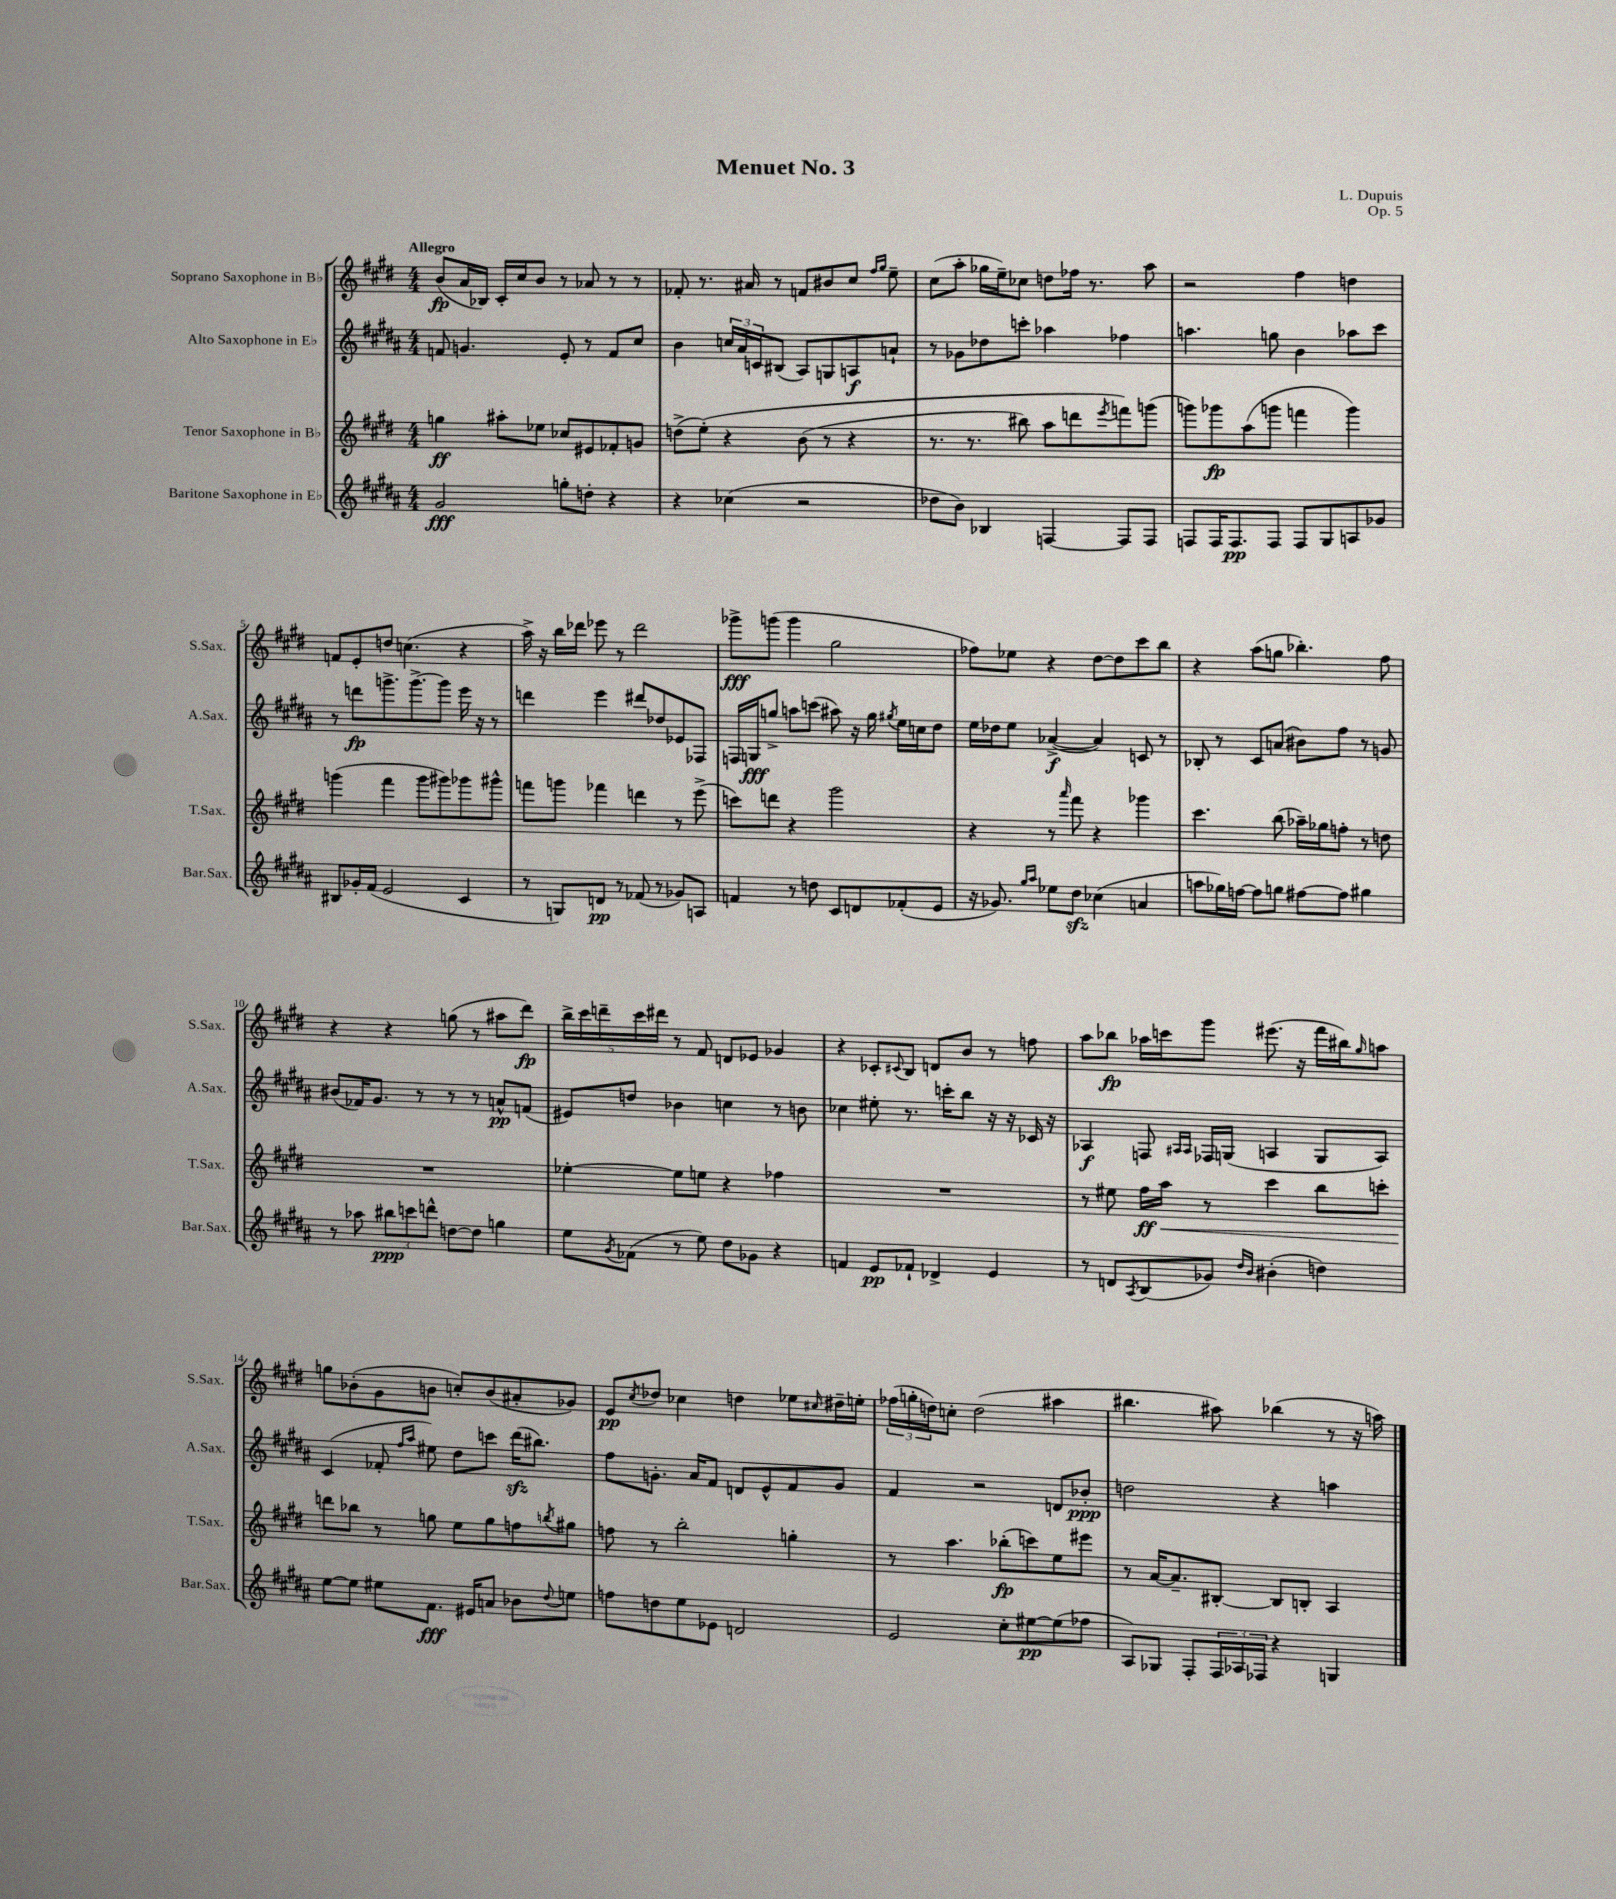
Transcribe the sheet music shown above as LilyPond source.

\header { title = "Menuet No. 3" composer = "L. Dupuis" opus = "Op. 5" }
<<
\new StaffGroup <<
\new Staff = "s0" \with { instrumentName = "Soprano Saxophone in Bb" shortInstrumentName = "S.Sax." } {
    \clef treble \key e \major \numericTimeSignature \time 4/4 \tempo "Allegro"
    b'8\fp( a'16 bes16) cis'16-. cis''16 b'8 r8 aes'8 r8 r8 |
    fes'8-. r8. ais'16 r8 f'8 bis'8 cis''8 \grace { fis''16 gis''16 } e''8-- |
    cis''8( a''8-. ges''16 e''16--) ces''8 d''8 fes''16 r8. a''8 |
    r2 fis''4 d''4 |
    f'8 e'8-. d''8 c''4.( r4 |
    a''16->) r16 b''16 des'''16 ees'''8 r8 des'''2 |
    ges'''8->\fff g'''8( g'''4 gis''2 |
    fes''8) ees''8 r4 dis''8~ dis''8 cis'''8 b''8 |
    r4 a''8( g''8 bes''4.-.) fis''8 |
    r4 r4 g''8( r8 ais''8 dis'''8\fp) |
    \tuplet 5/4 { b''16-> cis'''16 d'''16-- cis'''16 dis'''16 } r8 fis'8 d'8 ees'8 ges'4 |
    r4 ces'8-. \appoggiatura { cis'8 } b8 d'8 b'8 r8 f''8 |
    a''8 bes''8\fp aes''16 c'''16 gis'''8 eis'''8.( r16 fis'''16 bis''16) \grace { gis''16 } a''8 |
    g''8 bes'8-.( gis'8 b'8 c''8-.) b'8( ais'8-. ges'8) |
    e'8\pp \acciaccatura { cis''8 } des''8 ces''4 d''4 ees''8 \grace { cis''16 } dis''16-- e''16-. |
    \tuplet 3/2 { fes''16( g''16-. d''16) } c''8-. d''2( ais''4 |
    bis''4. ais''8) bes''4( r8 r16 a''16) \bar "|." |
}
\new Staff = "s1" \with { instrumentName = "Alto Saxophone in Eb" shortInstrumentName = "A.Sax." } {
    \clef treble \key b \major \numericTimeSignature \time 4/4
    f'8 g'4. e'8-. r8 f'8 cis''8 |
    b'4 \tuplet 3/2 { c''16 ais'16 c'16 } bis8( ais8) g8 a8\f a'8-! |
    r8 ges'8 des''8 c'''8-. aes''4 fes''4 |
    a''4. g''8 b'4 aes''8 cis'''8 |
    r8 d'''8\fp g'''8.-> g'''8.~-> g'''8 e'''16 r16 r8 |
    d'''4 e'''4 dis'''8 des''8 ees'8 fes8 |
    f16 g16\fff g''8-> a''8 c'''8( ais''8) r16 g''16 \acciaccatura { gis''8 } e''16 c''16 dis''8 |
    e''16 des''16 e''8 aes'4~->\f( aes'4) c'8 r8 |
    bes8-. r8 cis'8 a'8( bis'8) fis''8 r8 g'8 |
    bis'8( fes'16) gis'8. r8 r8 r8 a'8-^\pp f'8( |
    eis'8) d''8 bes'4 c''4 r8 b'8 |
    ces''4 eis''8-. r8. c'''16-. b''8 r16 r16 ces'16 r16 |
    aes4\f f8 \grace { ais16 ais16 } fes16 g16( a4 g8 a8) |
    cis'4( fes'8-. \grace { fis''16 ais''16 } eis''8) dis''8 c'''8 dis'''16\sfz( bis''8.) |
    fis''8 g'8.-. ais'16 fis'8 d'8 e'8-^ fis'8 g'8 |
    fis'4 r2 d'8 bes'8-.\ppp |
    d''2 r4 a''4 \bar "|." |
}
\new Staff = "s2" \with { instrumentName = "Tenor Saxophone in Bb" shortInstrumentName = "T.Sax." } {
    \clef treble \key e \major \numericTimeSignature \time 4/4
    g''4\ff ais''8-. ees''8 ces''8 eis'8 fes'8-. g'8 |
    d''8->( e''8-.)\( r4 b'8( r8 r4 |
    r8. r8. bis''8) a''8 d'''8 \acciaccatura { e'''8 } f'''8\) g'''8( |
    g'''8) ges'''8\fp a''8( g'''8 f'''4 g'''4) |
    g'''4( fis'''4 g'''8 gis'''8) ges'''8 gis'''8-^ |
    f'''8 g'''8 fes'''4 d'''4 r8 e'''8->( |
    c'''8) d'''8 r4 gis'''2 |
    r4 r8 \grace { a'''16 } fis'''8 r4 ges'''4 |
    cis'''4. b''8( aes''16--) ges''16 f''8-. r8 d''8 |
    R1 |
    ees''4~-. ees''8 e''8 r4 fes''4 |
    R1 |
    r8 eis''8 fis''16\ff\< a''16 r8 cis'''4 b''8 c'''8-. |
    d'''8\! bes''8 r8 g''8 e''8 g''8 f''8 \acciaccatura { b''8 } gis''8 |
    f''8 r8 b''2-. g''4-. |
    r8 a''4. bes''8-.\fp( c'''8) e''8 eis'''8 |
    r8 a'16~ a'8.-- bis8~-. bis8 b8-. a4 \bar "|." |
}
\new Staff = "s3" \with { instrumentName = "Baritone Saxophone in Eb" shortInstrumentName = "Bar.Sax." } {
    \clef treble \key b \major \numericTimeSignature \time 4/4
    gis'2\fff g''8-. d''8-. r4 |
    r4 ces''4( r2 |
    des''8 b'8) bes4 f4~ f8 f8 |
    f8 f16 f8.\pp f8 f8 gis8 a8 ges'8 |
    bis8 ges'16-. fis'16( e'2 cis'4 |
    r8 g8) d'8\pp r8 fes'8( r8 ges'8) a8 |
    f'4 r8 d''8 cis'8 d'8 fes'8-.( e'8 |
    r16 ges'8.) \grace { gis''16 ais''16 } ees''8 dis''8\sfz ces''4( a'4 |
    a''8 ges''16) f''16~ f''8 g''8 fis''8~ fis''8 gis''4 |
    r8 aes''8 \tuplet 3/2 { bis''8\ppp c'''8 d'''8-^ } d''8~ d''8 g''4 |
    e''8 \acciaccatura { gis'8 } fes'8( r8 e''8) dis''8 ges'8 r4 |
    f'4 e'8\pp fes'8-! des'4-> e'4 |
    r8 d'8 \acciaccatura { ais8 } b8( ges'8) \grace { dis''16 b'16 } bis'4-.( d''4) |
    e''8~ e''8 eis''8 fis'8.\fff eis'16 a'8 bes'8 \appoggiatura { dis''8 } e''8 |
    f''8 d''8 e''8 ees'8 d'2 |
    e'2 cis''8-. eis''8~\pp eis''8( fes''8 |
    ais8) ges8 fis8-. \tuplet 3/2 { fis16 aes16 fes16 } r4 g4 \bar "|." |
}
>>
>>
